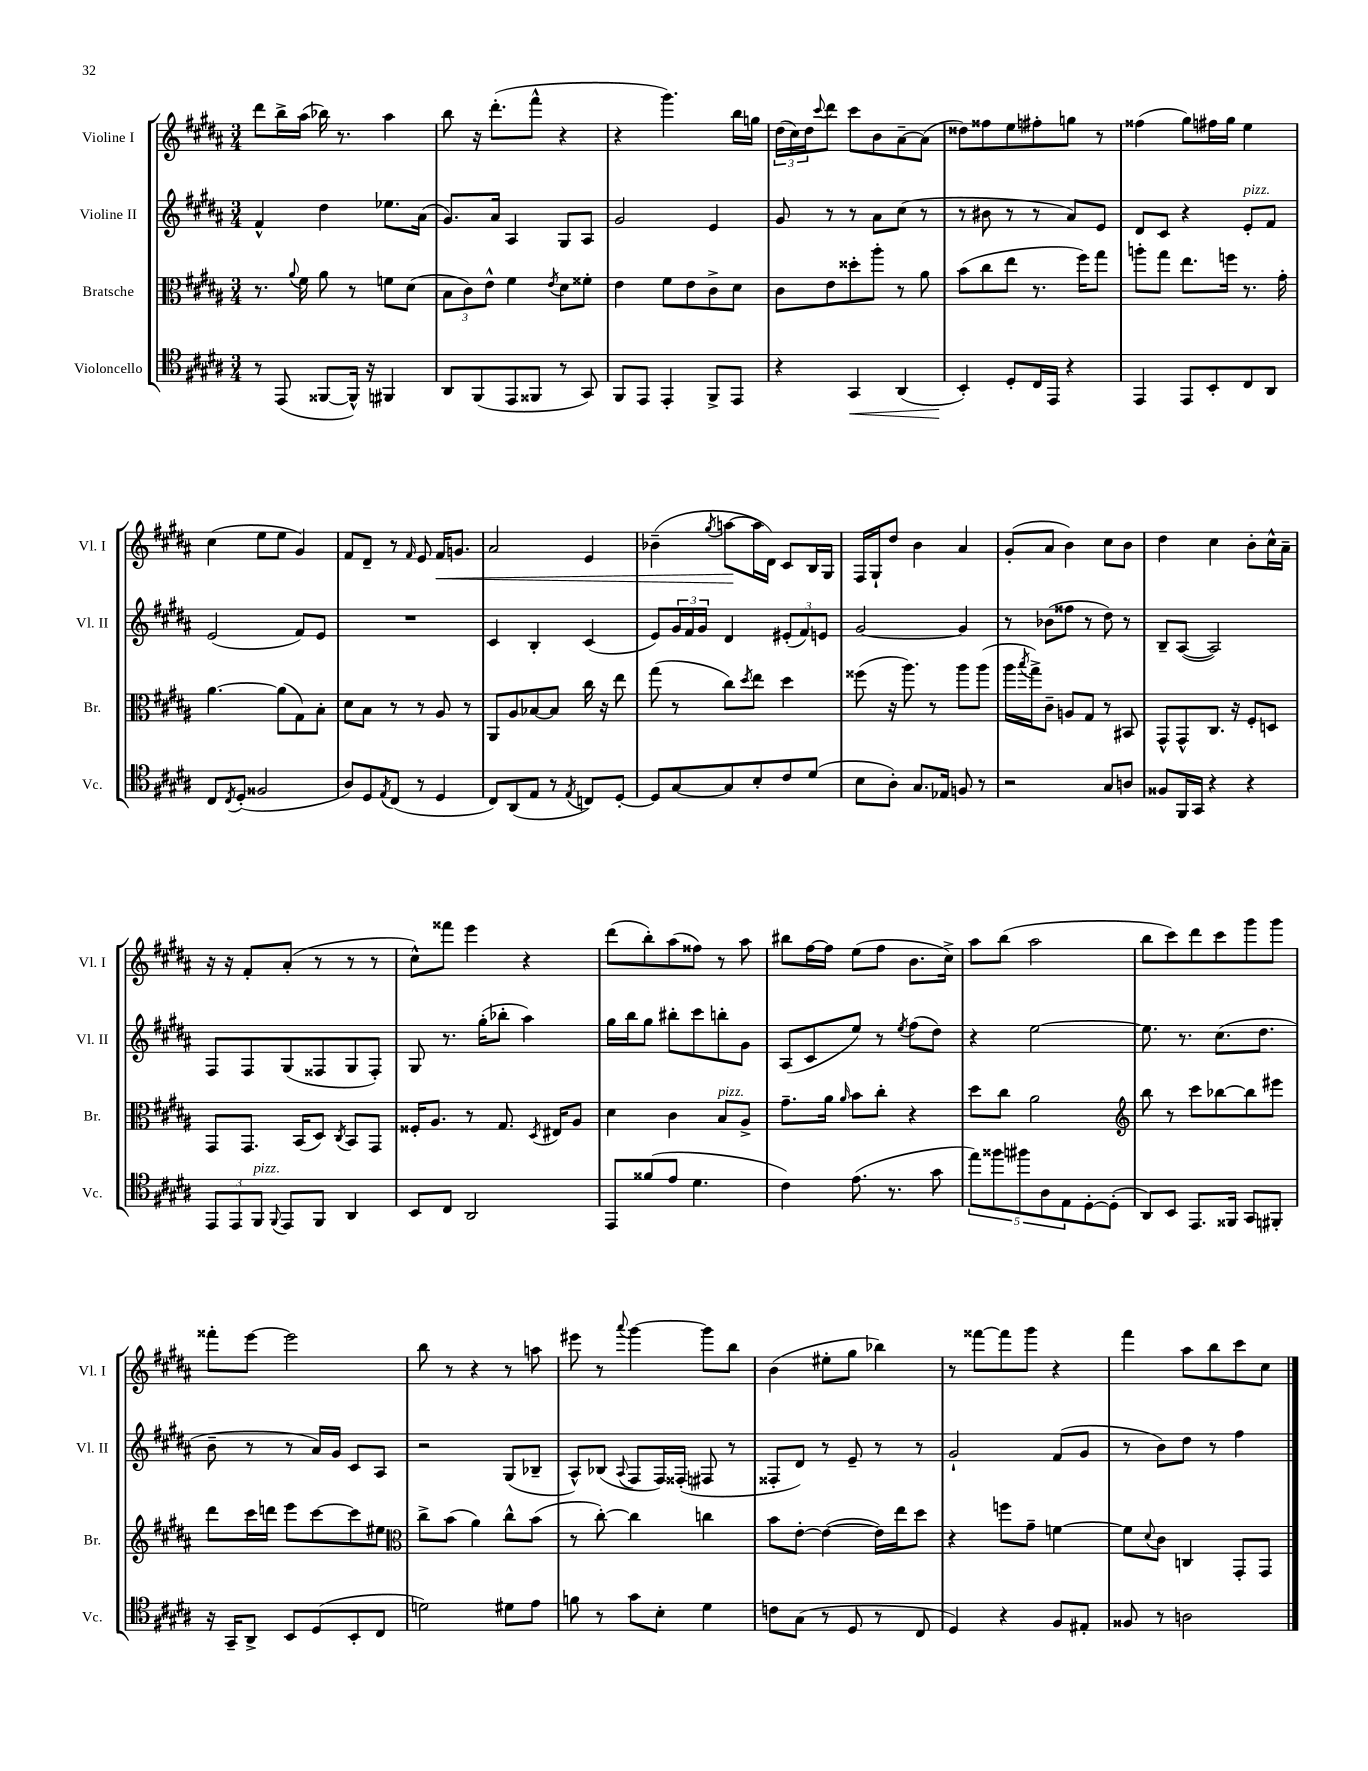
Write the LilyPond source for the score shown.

<<
\new StaffGroup <<
\new Staff = "s0" \with { instrumentName = "Violine I" shortInstrumentName = "Vl. I" } {
    \clef treble \key b \major \numericTimeSignature \time 3/4
    dis'''8 b''16-> ais''16( bes''16) r8. ais''4 |
    b''8 r16 dis'''8.-.( fis'''8-^ r4 |
    r4 gis'''4.) b''16 g''16 |
    \tuplet 3/2 { dis''16( cis''16) dis''16 } \appoggiatura { cis'''8 } dis'''8 cis'''8 b'8 ais'8~-- ais'8( |
    disis''8) fisis''8 e''8 fis''8-. g''8 r8 |
    fisis''4( gis''8) fis''16 gis''16 e''4 |
    cis''4( e''8 e''8 gis'4) |
    fis'8 dis'8-- r8 \grace { fis'16 } e'8 fis'16\< g'8. |
    ais'2 e'4 |
    bes'4--( \acciaccatura { gis''8 } a''8~\! a''16 dis'16) cis'8 b16 gis16 |
    fis16 gis16-! dis''8 b'4 ais'4 |
    gis'8-.( ais'8 b'4) cis''8 b'8 |
    dis''4 cis''4 b'8-. cis''16-^ ais'16-- |
    r16 r16 fis'8-. ais'8-.( r8 r8 r8 |
    cis''8-^) fisis'''8 e'''4 r4 |
    dis'''8( b''8-.) ais''8( fisis''8) r8 ais''8 |
    bis''8 fis''16~ fis''16 e''8( fis''8 b'8. cis''16->) |
    ais''8 b''8( ais''2 |
    b''8 cis'''8) dis'''8 cis'''8 gis'''8 gis'''8 |
    fisis'''8-. e'''8~ e'''2 |
    b''8 r8 r4 r8 a''8 |
    eis'''8 r8 \appoggiatura { ais'''8 } gis'''4~ gis'''8 b''8 |
    b'4( eis''8-. gis''8 bes''4) |
    r8 fisis'''8~ fisis'''8 gis'''8 r4 |
    fis'''4 ais''8 b''8 cis'''8 cis''8 \bar "|." |
}
\new Staff = "s1" \with { instrumentName = "Violine II" shortInstrumentName = "Vl. II" } {
    \clef treble \key b \major \numericTimeSignature \time 3/4
    fis'4-^ dis''4 ees''8. ais'16( |
    gis'8.) ais'16 ais4 gis8 ais8 |
    gis'2 e'4 |
    gis'8 r8 r8 ais'8 cis''8( r8 |
    r8 bis'8 r8 r8 ais'8) e'8 |
    dis'8 cis'8 r4 e'8-.^\markup { \italic "pizz." } fis'8 |
    e'2( fis'8) e'8 |
    R2. |
    cis'4 b4-. cis'4( |
    e'8) \tuplet 3/2 { gis'16 fis'16 gis'16 } dis'4 \tuplet 3/2 { eis'8-.( fis'8) e'8 } |
    gis'2~ gis'4 |
    r8 bes'8( fisis''8 r8 dis''8) r8 |
    b8-- ais8~( ais2) |
    fis8 fis8 gis8( fisis8 gis8 fisis8-.) |
    gis8 r8. gis''16-.( bes''8-. ais''4) |
    gis''16 b''16 gis''8 bis''8-. cis'''8 b''8-. gis'8 |
    ais8( cis'8 e''8) r8 \acciaccatura { e''8 } fis''8( dis''8) |
    r4 e''2~ |
    e''8. r8. cis''8.( dis''8. |
    b'8-- r8 r8 ais'16) gis'16 cis'8 ais8 |
    r2 gis8( bes8-- |
    ais8-^) bes8( \appoggiatura { ais8 } fis8 fis16) fisis16-.( fis8 r8 |
    fisis8-. dis'8) r8 e'8-- r8 r8 |
    gis'2-! fis'8( gis'8 |
    r8 b'8) dis''8 r8 fis''4 \bar "|." |
}
\new Staff = "s2" \with { instrumentName = "Bratsche" shortInstrumentName = "Br." } {
    \clef alto \key b \major \numericTimeSignature \time 3/4
    r8. \appoggiatura { ais'8 } fis'16 ais'8 r8 f'8 dis'8( |
    \tuplet 3/2 { b8 cis'8) e'8-^ } fis'4 \acciaccatura { e'8 } dis'8 fisis'8-. |
    e'4 fis'8 e'8 cis'8-> dis'8 |
    cis'8 e'8 disis''8-. ais''8-. r8 ais'8 |
    b'8( cis''8 e''8 r8. fis''16) gis''8 |
    a''8-. gis''8 e''8. f''16 r8. gis'16-. |
    ais'4.~ ais'8( gis8) b8-. |
    dis'8 b8 r8 r8 ais8 r8 |
    ais,8 ais8 bes8~ bes8 cis''16 r16 e''8 |
    gis''8( r8 cis''8) \acciaccatura { dis''8 } e''8 dis''4 |
    fisis''8( r16 ais''8.) r8 ais''8 ais''8( |
    ais''16 \acciaccatura { b''8 } gis''16->) cis'8-- a8 gis8 r8 bis,8 |
    gis,8-^ gis,8-^ cis8. r16 fis8-. d8 |
    gis,8 gis,8. b,16( dis8) \acciaccatura { cis8 } b,8 gis,8 |
    fisis16-. ais8. r8 gis8. \acciaccatura { dis8 } eis16 ais8 |
    dis'4 cis'4 b8^\markup { \italic "pizz." } ais8-> |
    gis'8.-- ais'16 \grace { ais'16 } b'8 cis''8-. r4 |
    dis''8 cis''8 ais'2 |
    \clef treble b''8 r8 cis'''8 bes''8~ bes''8 eis'''8 |
    dis'''8 cis'''16 d'''16 e'''8 cis'''8~ cis'''8 eis''8 |
    \clef alto cis''8-> b'8( ais'4) cis''8-^ b'8( |
    r8 cis''8~-.) cis''4 c''4 |
    b'8 e'8~-. e'4~( e'16) e''16 dis''8 |
    r4 f''8 gis'8-- f'4~ |
    f'8 \appoggiatura { dis'8 } cis'8 c4 gis,8-. gis,8 \bar "|." |
}
\new Staff = "s3" \with { instrumentName = "Violoncello" shortInstrumentName = "Vc." } {
    \clef tenor \key b \major \numericTimeSignature \time 3/4
    r8 e,8( fisis,8~ fisis,16-^) r16 fis,4 |
    ais,8 fis,8( e,8 fisis,8 r8 gis,8) |
    fis,8 e,8 e,4-. fis,8-> e,8 |
    r4 gis,4\< ais,4( |
    b,4-.\!) dis8-. cis16 e,16 r4 |
    e,4 e,8 b,8-. cis8 ais,8 |
    cis8 \acciaccatura { cis8 } dis8-.( fisis2 |
    ais8) dis8 \acciaccatura { e8 } cis8( r8 dis4 |
    cis8) ais,8( e8 r8 \acciaccatura { e8 } c8) dis8~-. |
    dis8 gis8~ gis8 b8-. cis'8 dis'8( |
    b8 ais8-.) gis8. ees16 f8 r8 |
    r2 gis8 a8 |
    fisis8 fis,16 gis,16 r4 r4 |
    \tuplet 3/2 { e,8 e,8 fis,8^\markup { \italic "pizz." } } \appoggiatura { fis,8 } e,8 fis,8 ais,4 |
    b,8 cis8 ais,2 |
    e,8 fisis'8( e'8 dis'4. |
    cis'4) e'8.( r8. gis'8 |
    \tuplet 5/4 { e''8) fisis''8 fis''8 ais8 e8 } dis8~-. dis8-.( |
    ais,8) b,8 e,8. fisis,16 gis,8 fis,8-. |
    r16 gis,16-- ais,8-> b,8 dis8( b,8-. cis8 |
    d'2) dis'8 e'8 |
    f'8 r8 gis'8 b8-. dis'4 |
    c'8 gis8( r8 dis8 r8 cis8 |
    dis4) r4 fis8 eis8-. |
    fisis8 r8 a2 \bar "|." |
}
>>
>>
\layout { \context { \Score \remove "Bar_number_engraver" } }
